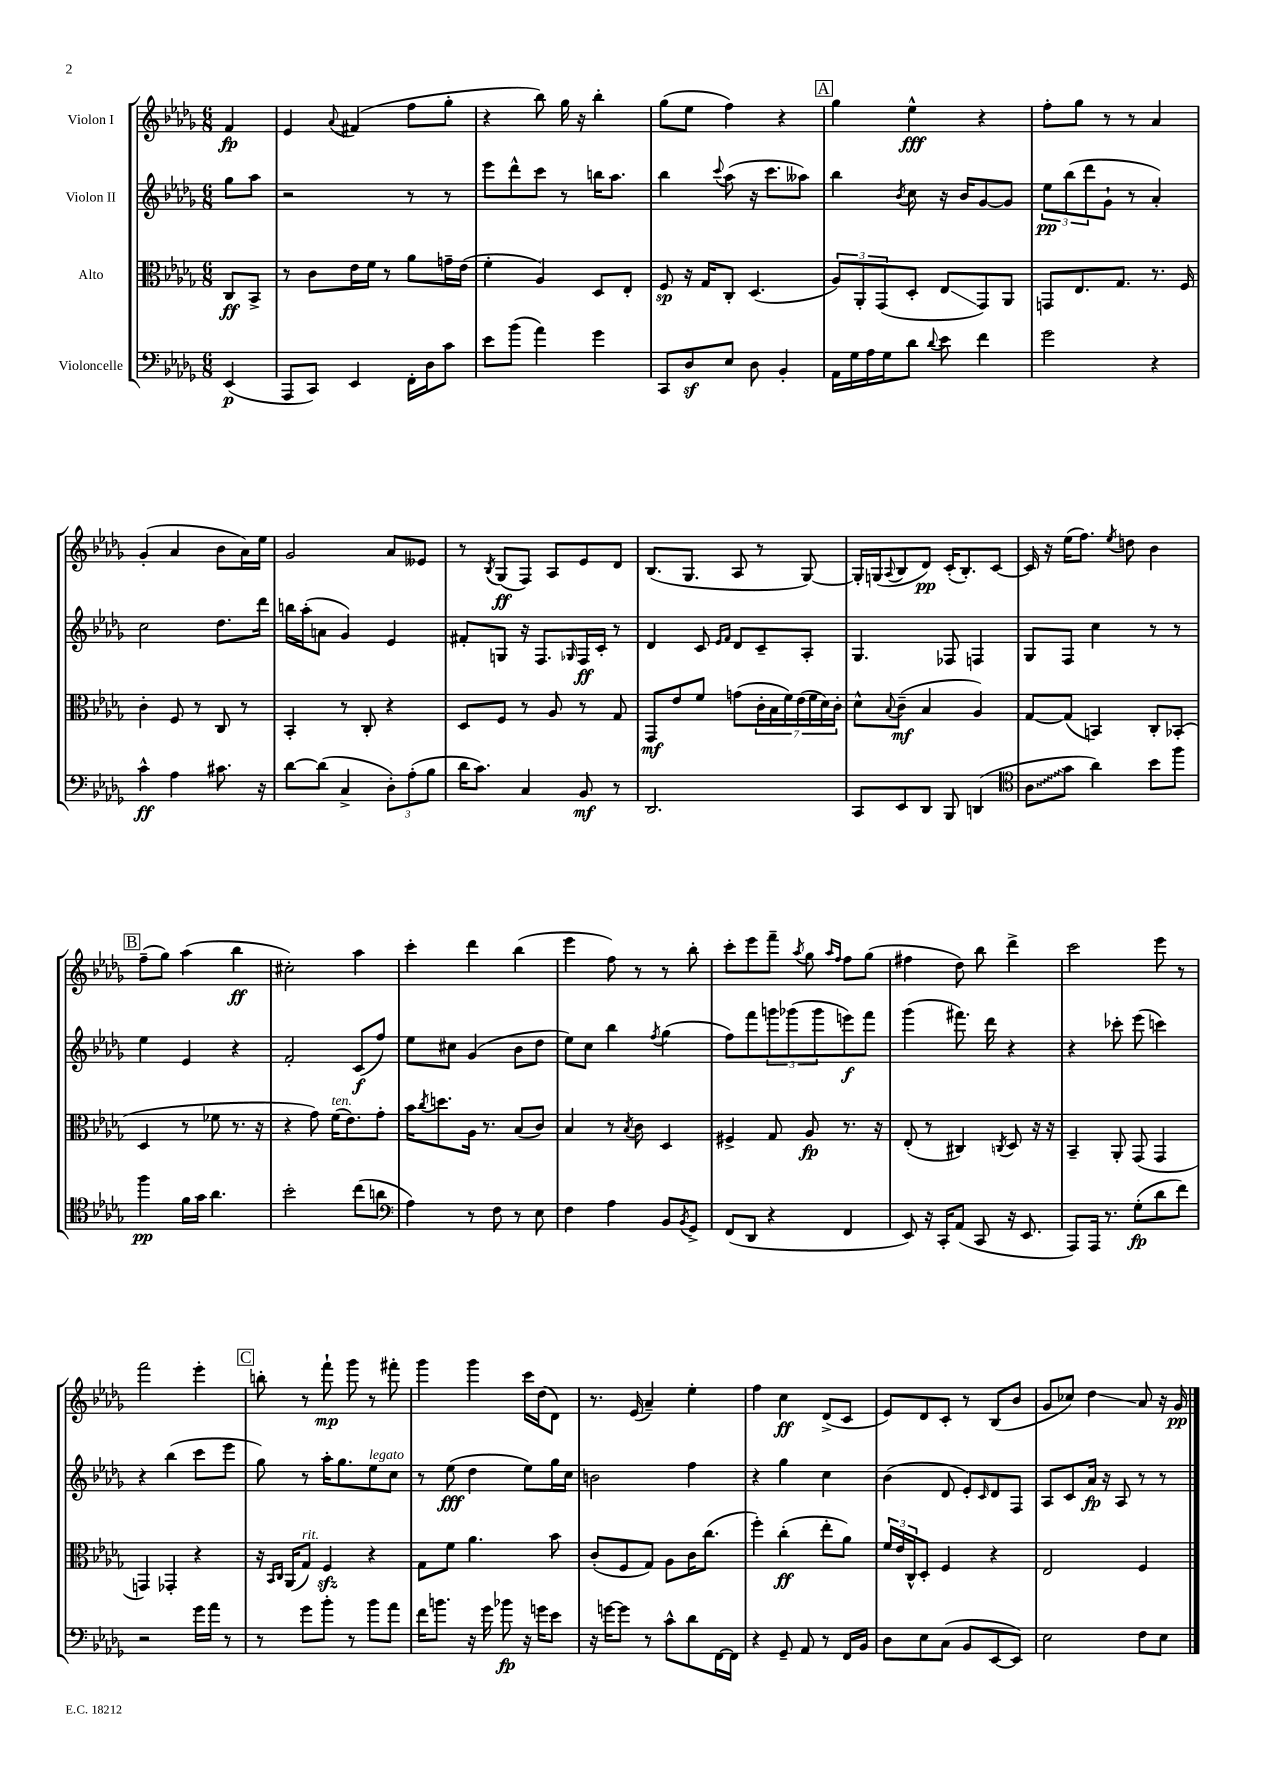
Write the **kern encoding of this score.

**kern	**kern	**kern	**kern
*staff4	*staff3	*staff2	*staff1
*clefF4	*clefC3	*clefG2	*clefG2
*k[b-e-a-d-g-]	*k[b-e-a-d-g-]	*k[b-e-a-d-g-]	*k[b-e-a-d-g-]
*M6/8	*M6/8	*M6/8	*M6/8
(4EE-	8C	8gg-	4f
.	8BB-^	8aa-	.
=	=	=	=
8AAA-	8r	2r	4e-
8CC)	8c	.	.
.	.	.	8qqa-
4EE-	16e-	.	(4f#
.	16f	.	.
.	8r	.	.
16FF'	8a-	8r	8ff
16D-	.	.	.
8c	16g~	8r	8gg-'
.	(16e-	.	.
=	=	=	=
8e-	4f'	8eee-	4r
(8b-	.	8ddd-^^	.
4a-)	4A-)	8ccc	8bb-)
.	.	8r	16gg-
.	.	.	16r
4g-	8D-	16bb	4bb-'
.	.	8.aa-	.
.	8E-'	.	.
=	=	=	=
8CC	8F	4bb-	(8gg-
8D-	16r	.	8ee-
.	16G-	.	.
.	.	8qqccc	.
8E-	8C'	(8aa-	4ff)
8D-	(4.D-	16r	.
.	.	8.ccc	.
4BB-'	.	.	4r
.	.	8aa--)	.
=	=	=	=
16AA-	12A-)	4bb-	4gg-
16G-	.	.	.
.	12AA-'	.	.
16A-	.	.	.
.	(12GG-	.	.
16G-	.	.	.
.	.	8qb-	.
8d-	8D-'	8cc	4ee-^^
8qqd-	.	.	.
8e-	8E-	16r	.
.	.	16b-	.
4f	8GG-)	[8g-	4r
.	8AA-	8g-]	.
=	=	=	=
2g-	8GG	12ee-	8ff'
.	.	(12bb-	.
.	8.E-	.	8gg-
.	.	12ddd-	.
.	.	8g-`	8r
.	8.G-	.	.
.	.	8r	8r
4r	8.r	4a-')	4a-
.	16F	.	.
=	=	=	=
4c^^	4c'	2cc	(4g-'
4A-	8F	.	4a-
.	8r	.	.
8.c#	8C	8.dd-	8b-
.	8r	.	16a-)
16r	.	16ddd-	16ee-
=	=	=	=
[8d-	4BB-'	16bb	2g-
.	.	(16aa-'	.
(8d-]	.	8a	.
4C^	8r	4g-)	.
.	8C'	.	.
12D-')	4r	4e-	8a-
(12A-'	.	.	.
.	.	.	8e--
12B-	.	.	.
=	=	=	=
16d-	8D-	8f#'	8r
8.c)	.	.	.
.	.	.	8qB-
.	8F	8G	(8G-
4C	8r	16r	8F)
.	.	8.F	.
.	8A-	.	8A-
.	.	16qqG-	.
8BB-	8r	16F	8e-
.	.	16c'	.
8r	8G-	8r	8d-
=	=	=	=
2.DD-	8GG-	4d-	(8.B-
.	8e-	.	.
.	.	.	8.G-
.	8f	8c	.
.	.	16qqe-	.
.	.	16qqf	.
.	(8g	8d-	8A-
.	28c'	8c~	8r
.	28B-	.	.
.	28f)	.	.
.	(28e-	.	.
.	.	8A-'	[8G-)
.	28f	.	.
.	28d-)	.	.
.	28c'	.	.
=	=	=	=
8CC	8d-^^	4.G-	16G-']
.	.	.	(16G
.	8qqB-	.	8qqA-
8EE-	(8c~	.	8B-
8DD-	4B-	.	8d-)
8BBB-	.	8F-	(16c'
.	.	.	8.B-')
(4DD	4A-)	4F	.
.	.	.	[8c
=	=	=	=
*clefC4	*	*	*
8A-	[8G-	8G-	16c]
.	.	.	16r
8g-	(8G-]	8F	(16ee-
.	.	.	8.ff)
4a-)	4BB)	4cc	.
.	.	.	8qee-
.	.	.	8dd
8b-	8C'	8r	4b-
8ff	(8BB-'	8r	.
=	=	=	=
4ff	4D-	4ee-	(8ff~
.	.	.	8gg-)
16f	8r	4e-	(4aa-
16g-	.	.	.
4.a-	8f-	.	.
.	8.r	4r	4bb-
.	16r	.	.
=	=	=	=
2b-'	4r	2f'	2cc#')
.	8g-)	.	.
.	(16f	.	.
.	8.e-)	.	.
(8cc	.	(8c	4aa-
8a	8g-'	8ff)	.
=	=	=	=
*clefF4	*	*	*
4A-)	16b-	8ee-	4ccc'
.	8qcc	.	.
.	8.dd	.	.
.	.	8cc#	.
8r	16A-	(4g-	4ddd-
.	8.r	.	.
8F	.	.	.
8r	(8B-	8b-	(4bb-
8E-	8c)	8dd-	.
=	=	=	=
4F	4B-	8ee-)	4eee-
.	.	8cc	.
4A-	8r	4bb-	8ff)
.	8qB-	.	.
.	8c	.	8r
.	.	8qff	.
8BB-	4D-	(4gg-	8r
8qBB-	.	.	.
8GG-^	.	.	8bb-'
=	=	=	=
(8FF	4F#^	8ff)	8ccc'
8DD-	.	8fff	8eee-
4r	8G-	12ggg	8fff~
.	.	(12ggg-	.
.	.	.	8qaa-
.	8A-	.	8gg-
.	.	12ggg-	.
.	.	.	16qqaa-
.	.	.	16qqff
4FF	8.r	8eee)	8ff
.	.	8fff	(8gg-
.	16r	.	.
=	=	=	=
8EE-)	(8E-'	(4ggg-	4ff#
16r	8r	.	.
16CC'	.	.	.
(8AA-	4C#)	8.fff#)	8dd-)
8CC	.	.	8bb-
.	.	16ddd-	.
.	8qC	.	.
16r	8D-	4r	4ddd-^
8.EE-	.	.	.
.	16r	.	.
.	16r	.	.
=	=	=	=
8AAA-)	4BB-~	4r	2ccc
16AAA-	.	.	.
8.r	.	.	.
.	8AA-'	8ccc-'	.
(8G-'	(8GG-	(8eee-	.
8d-	4GG-	4ccc)	8eee-
8f)	.	.	8r
=	=	=	=
2r	4GG)	4r	2fff
.	4GG-'	(4bb-	.
16g-	4r	8ccc	4eee-'
16a-	.	.	.
8r	.	8eee-	.
=	=	=	=
8r	16r	8gg-)	8bb'
.	16qqBB-	.	.
.	16qqC	.	.
.	(16AA-	.	.
8g-	8G-)	8r	8r
8b-'	4F	16aa-'	8fff`
.	.	8.gg-	.
8r	.	.	8ggg-
8b-	4r	8ee-	8r
8a-	.	8cc	8fff#'
=	=	=	=
16f	8G-	8r	4ggg-
8.b	.	.	.
.	8f	(8ee-	.
16r	4.a-	4dd-	4ggg-
16g-	.	.	.
8b-	.	.	.
16r	.	8ee-)	16ccc
16g	.	.	(16dd-
8e-	8b-	16gg-	8d-)
.	.	16cc	.
=	=	=	=
16r	(8c'	2b	8.r
[16g	.	.	.
8g]	8F	.	.
.	.	.	(16e-
8r	8G-)	.	4a-~)
8c^^	8A-	.	.
8d-	16c	4ff	4ee-'
.	(8.cc	.	.
[16FF	.	.	.
16FF]	.	.	.
=	=	=	=
4r	4ff')	4r	4ff
8GG-~	(4cc'	4gg-	4cc
8AA-	.	.	.
8r	8ee-'	4cc	(8d-^
16FF	8a-)	.	8c
16BB-	.	.	.
=	=	=	=
8D-	24f	(4b-	8e-)
.	24e-	.	.
.	24C^^	.	.
8E-	8D-'	.	8d-
(8C	4F	8d-	8c'
8BB-	.	8e-')	8r
.	.	16qqc	.
[8EE-	4r	8d-	(8B-
8EE-])	.	8F	8b-
=	=	=	=
2E-	2E-	8A-	8g-
.	.	8c	8cc-)
.	.	16a-	4dd-
.	.	16r	.
.	.	8A-	.
8F	4F	8r	8a-
8E-	.	8r	16r
.	.	.	16g-
==	==	==	==
*-	*-	*-	*-
